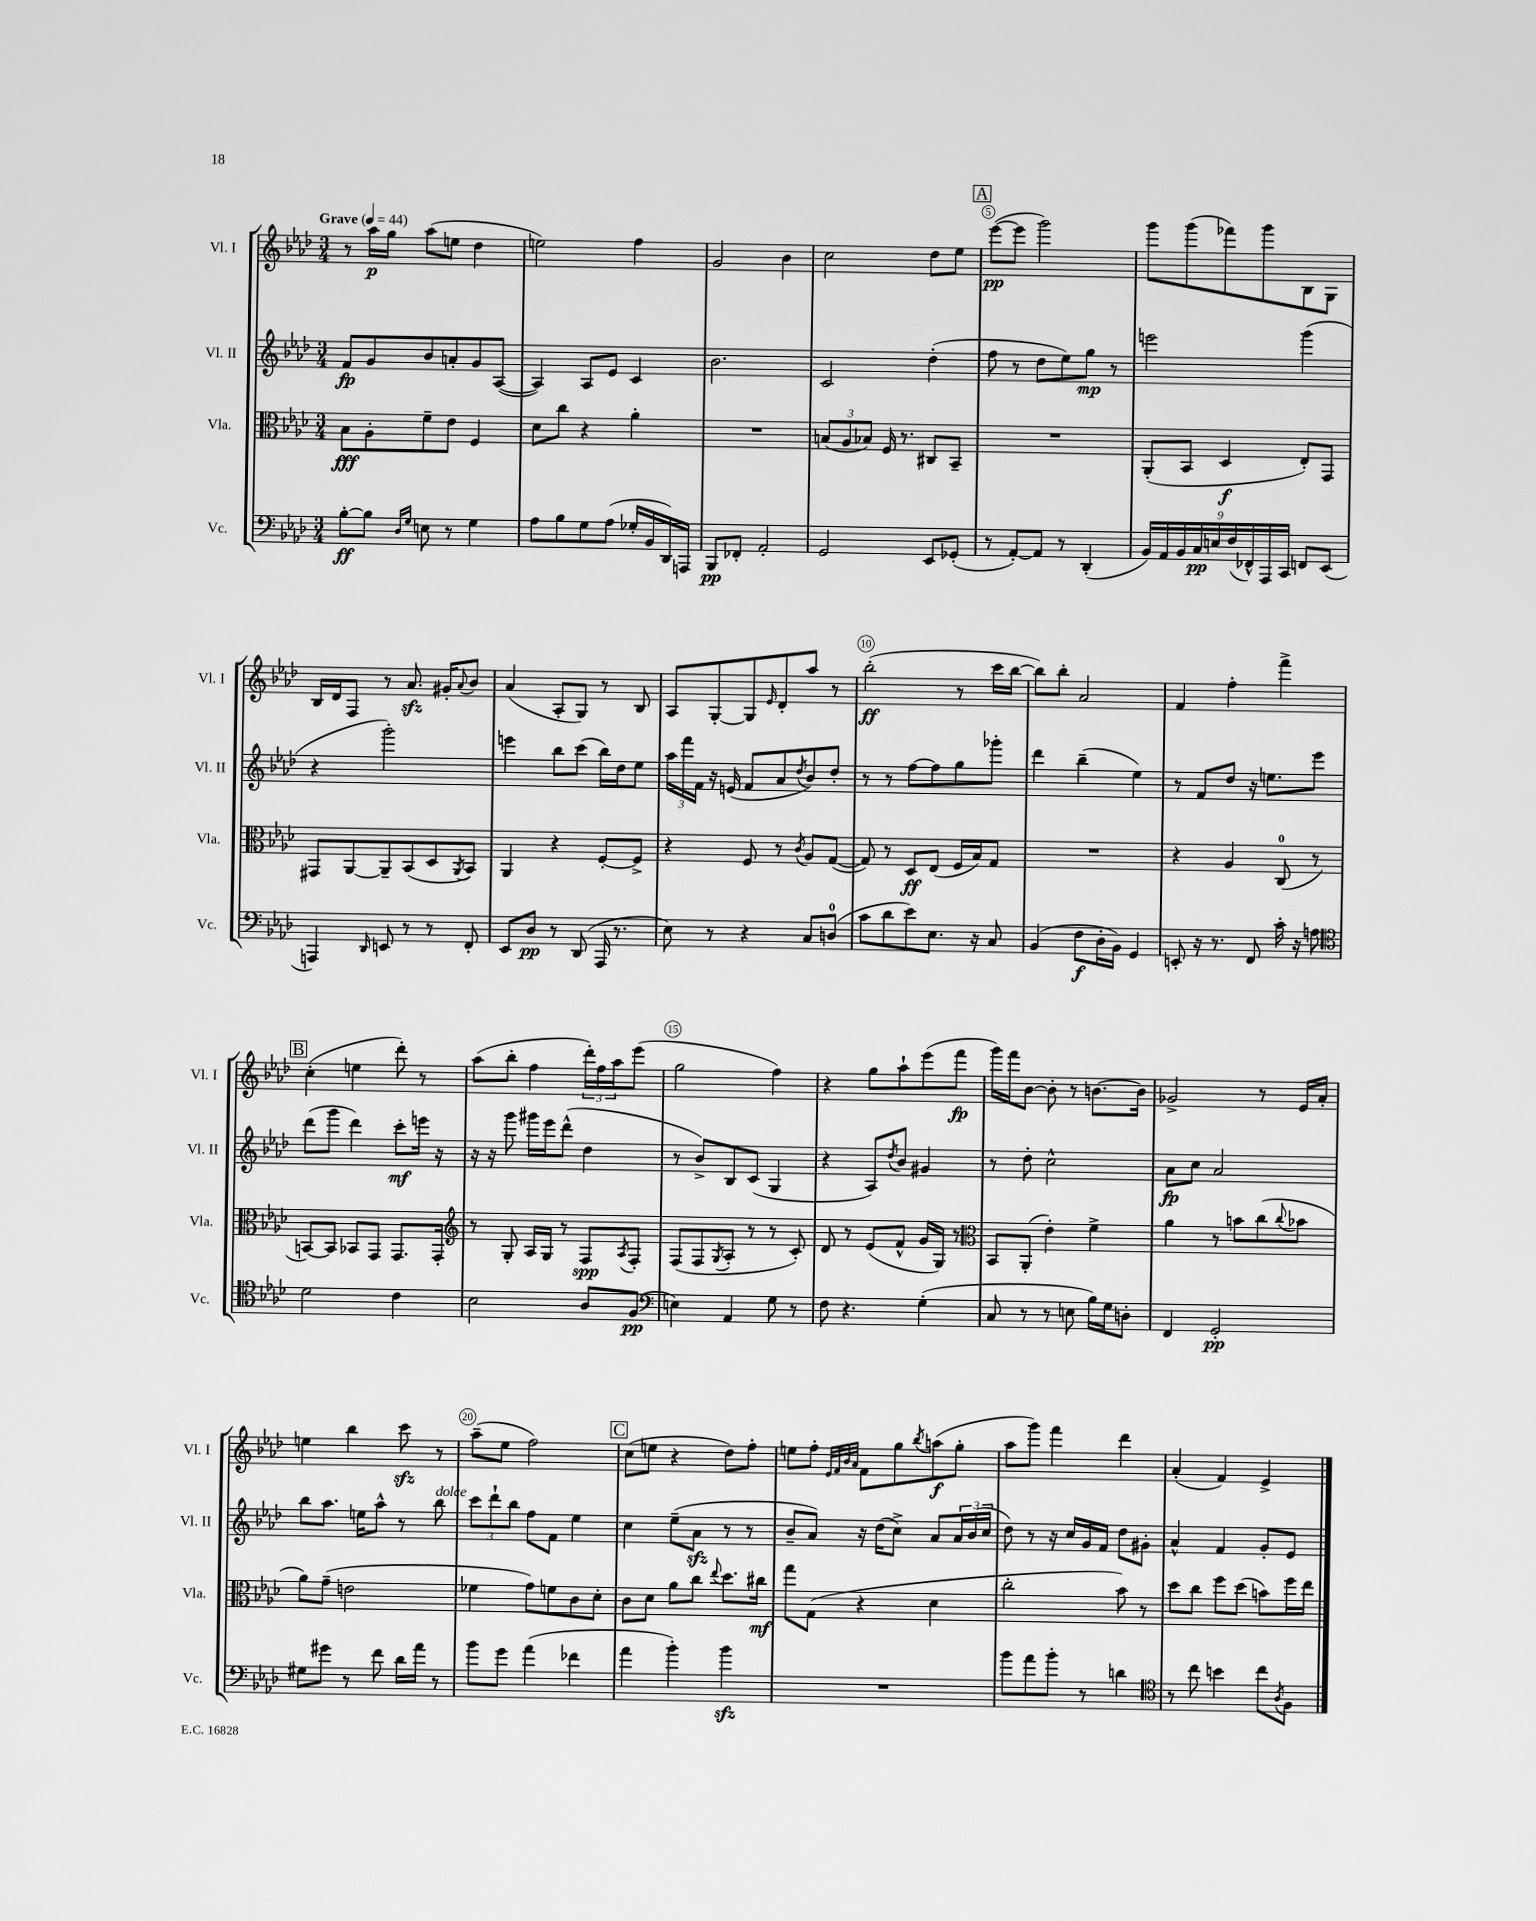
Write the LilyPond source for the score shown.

<<
\new StaffGroup <<
\new Staff = "s0" \with { instrumentName = "Vl. I" shortInstrumentName = "Vl. I" } {
    \clef treble \key aes \major \numericTimeSignature \time 3/4 \tempo "Grave" 4 = 44
    r8 aes''16\p g''16 aes''8( e''8 des''4 |
    e''2) f''4 |
    g'2 bes'4 |
    c''2 des''8 ees''8 |
    \mark \markup { \box "A" } ees'''8~\pp( ees'''8 g'''2) |
    g'''8 g'''8( fes'''8) g'''8 bes8 g8 |
    bes16 des'16 f8 r8 aes'8.\sfz gis'16-. \appoggiatura { aes'8 } bes'8 |
    aes'4( aes8-. g8) r8 bes8 |
    aes8 g8~-. g8 \grace { ees'16 } des'8-. aes''8 r8 |
    bes''2-.\ff( r8 c'''16 bes''16~ |
    bes''8) bes''8-. aes'2 |
    f'4 f''4-. f'''4-> |
    \mark \markup { \box "B" } c''4-.( e''4 des'''8-.) r8 |
    aes''8( bes''8-. f''4 \tuplet 3/2 { des'''16-.) f''16 aes''16 } ees'''8( |
    g''2 f''4) |
    r4 g''8 aes''8-! ees'''8( f'''8\fp |
    g'''16) f'''16 bes'8~ bes'8-. r8 b'8.~ b'16 |
    ges'2-> r8 ees'16 aes'16-. |
    e''4 bes''4 c'''8\sfz r8 |
    aes''8--( ees''8 f''2) |
    \mark \markup { \box "C" } c''8( e''8 r4 des''8) f''8-. |
    e''8 f''8-. \grace { ees'32 f'32 bes'32 aes'32 } f'8 g''8 \acciaccatura { bes''8 } a''8\f( g''8-. |
    aes''8 g'''8) f'''4 des'''4 |
    aes'4-.( f'4) ees'4-> \bar "|." |
}
\new Staff = "s1" \with { instrumentName = "Vl. II" shortInstrumentName = "Vl. II" } {
    \clef treble \key aes \major \numericTimeSignature \time 3/4
    f'8\fp g'8 bes'8 a'8-. g'8 aes8~( |
    aes4) aes8 ees'8 c'4 |
    bes'2. |
    c'2 des''4-.( |
    \mark \markup { \box "A" } f''8 r8 des''8 ees''8) g''8\mp r8 |
    e'''2 g'''4( |
    r4 g'''2-.) |
    e'''4 bes''8 c'''8( bes''16) des''16 ees''8 |
    \tuplet 3/2 { aes''16 f'''16 f'16 } r16 e'16( f'8 aes'8 \acciaccatura { des''8 } bes'8) des''8-. |
    r8 r8 f''8~ f''8 g''8 ges'''8-. |
    des'''4 bes''4--( ees''4) |
    r8 f'8 des''8 r16 e''8. ees'''8 |
    \mark \markup { \box "B" } des'''8( g'''8 des'''4) c'''8-.\mf e'''16 r16 |
    r16 r16 g'''8 gis'''16 ees'''16 des'''8-^( des''4 |
    r8 bes'8->) bes8 c'8( g4 |
    r4 aes8) \acciaccatura { des''8 } bes'8 gis'4 |
    r8 des''8-. c''2-^ |
    aes'8\fp c''8 aes'2 |
    bes''8 aes''8. e''16 aes''8-^ r8 bes''8^\markup { \italic "dolce" } |
    \tuplet 3/2 { c'''8 des'''8-! bes''8 } f''8 f'8 ees''4 |
    \mark \markup { \box "C" } c''4 ees''8--( aes'8\sfz r8 r8 |
    bes'8-- aes'8) r16 des''16( c''8->) aes'8 \tuplet 3/2 { aes'16 bes'16( c''16 } |
    des''8) r8 r16 c''16 g'16 f'16 des''8 gis'8-. |
    aes'4-^ f'4 g'8-. ees'8 \bar "|." |
}
\new Staff = "s2" \with { instrumentName = "Vla." shortInstrumentName = "Vla." } {
    \clef alto \key aes \major \numericTimeSignature \time 3/4
    bes8\fff aes8-. f'8-- ees'8 f4 |
    des'8 c''8 r4 aes'4-. |
    R2. |
    \tuplet 3/2 { b8( aes8 bes8) } f16 r8. cis8 bes,8-- |
    \mark \markup { \box "A" } R2. |
    aes,8-.( bes,8 des4\f ees8-.) g,8 |
    gis,8 aes,8~ aes,8-- bes,8( des8 \acciaccatura { aes,8 } bes,8) |
    aes,4 r4 f8~-. f8-> |
    r4 f8 r8 \acciaccatura { c'8 } aes8 g8~( |
    g8) r8 des8\ff ees8( f16 bes16) g8 |
    R2. |
    r4 aes4 c8-0( r8 |
    \mark \markup { \box "B" } b,8~) b,8 bes,8 g,8 g,8. g,16-. |
    \clef treble r8 g8-. aes16 g16 r8 f8\spp \acciaccatura { aes8 } f8-. |
    f8( f8 \acciaccatura { g8 } aes8-. r8 r8 c'8-.) |
    des'8 r8 ees'8( f'8-^ g'16 g16) r8 |
    \clef alto bes,8 aes,8-.( ees'4-.) f'4-> |
    aes'4 r8 b'8 c''8( \appoggiatura { c''8 } bes'8 |
    aes'8) g'8--( e'2 |
    fes'4 g'8) f'8 c'8 des'8-. |
    \mark \markup { \box "C" } c'8 des'8 aes'8 c''8 \appoggiatura { ees''8 } des''8. cis''16\mf |
    g''8 g8( r4 des'4 |
    c''2-. bes'8) r8 |
    des''8 c''8 f''8 des''8( b'8) f''16 ees''16 \bar "|." |
}
\new Staff = "s3" \with { instrumentName = "Vc." shortInstrumentName = "Vc." } {
    \clef bass \key aes \major \numericTimeSignature \time 3/4
    bes8~-.\ff bes8 \grace { des16 g16 } e8 r8 g4 |
    aes8 bes8 g8 aes8( ges16-. bes,16 des,16) a,,16 |
    bes,,8\pp fes,8-. aes,2-. |
    g,2 ees,8 ges,8-.( |
    \mark \markup { \box "A" } r8 aes,8~-.) aes,8 r8 des,4-.( |
    \tuplet 9/8 { bes,16) aes,16 bes,16 c16\pp e16 f16( fes,16-^) aes,,16 c,16 } f,8 ees,8( |
    a,,4) \grace { des,16 } e,8 r8 r8 f,8-. |
    ees,8 des8\pp r8 des,8( aes,,16 r8. |
    ees8) r8 r4 c8 d8-0( |
    c'8 des'8 ees'8) ees8. r16 c8 |
    bes,4( f8\f des16-. bes,16) g,4 |
    e,8-. r16 r8. f,8 c'16-. r16 a8 |
    \mark \markup { \box "B" } \clef tenor des'2 c'4 |
    bes2 aes8 f8\pp( |
    \clef bass e4) aes,4 g8 r8 |
    f8 r4. g4-.( |
    c8 r8 r8 e8 bes16) g16 d8-. |
    f,4 g,2-.\pp |
    gis8 gis'8 r8 f'8 des'16 aes'16 r8 |
    bes'8 g'8 aes'4( fes'4 |
    \mark \markup { \box "C" } aes'4 bes'4-.) bes'4\sfz |
    R2. |
    bes'8 aes'8 bes'8-. r8 d'4 |
    \clef tenor r8 c''8 b'4 c''8 \acciaccatura { aes8 } f8 \bar "|." |
}
>>
>>
\layout { \context { \Score \override BarNumber.break-visibility = ##(#f #t #t) barNumberVisibility = #(every-nth-bar-number-visible 5) \override BarNumber.stencil = #(make-stencil-circler 0.1 0.3 ly:text-interface::print) } }
